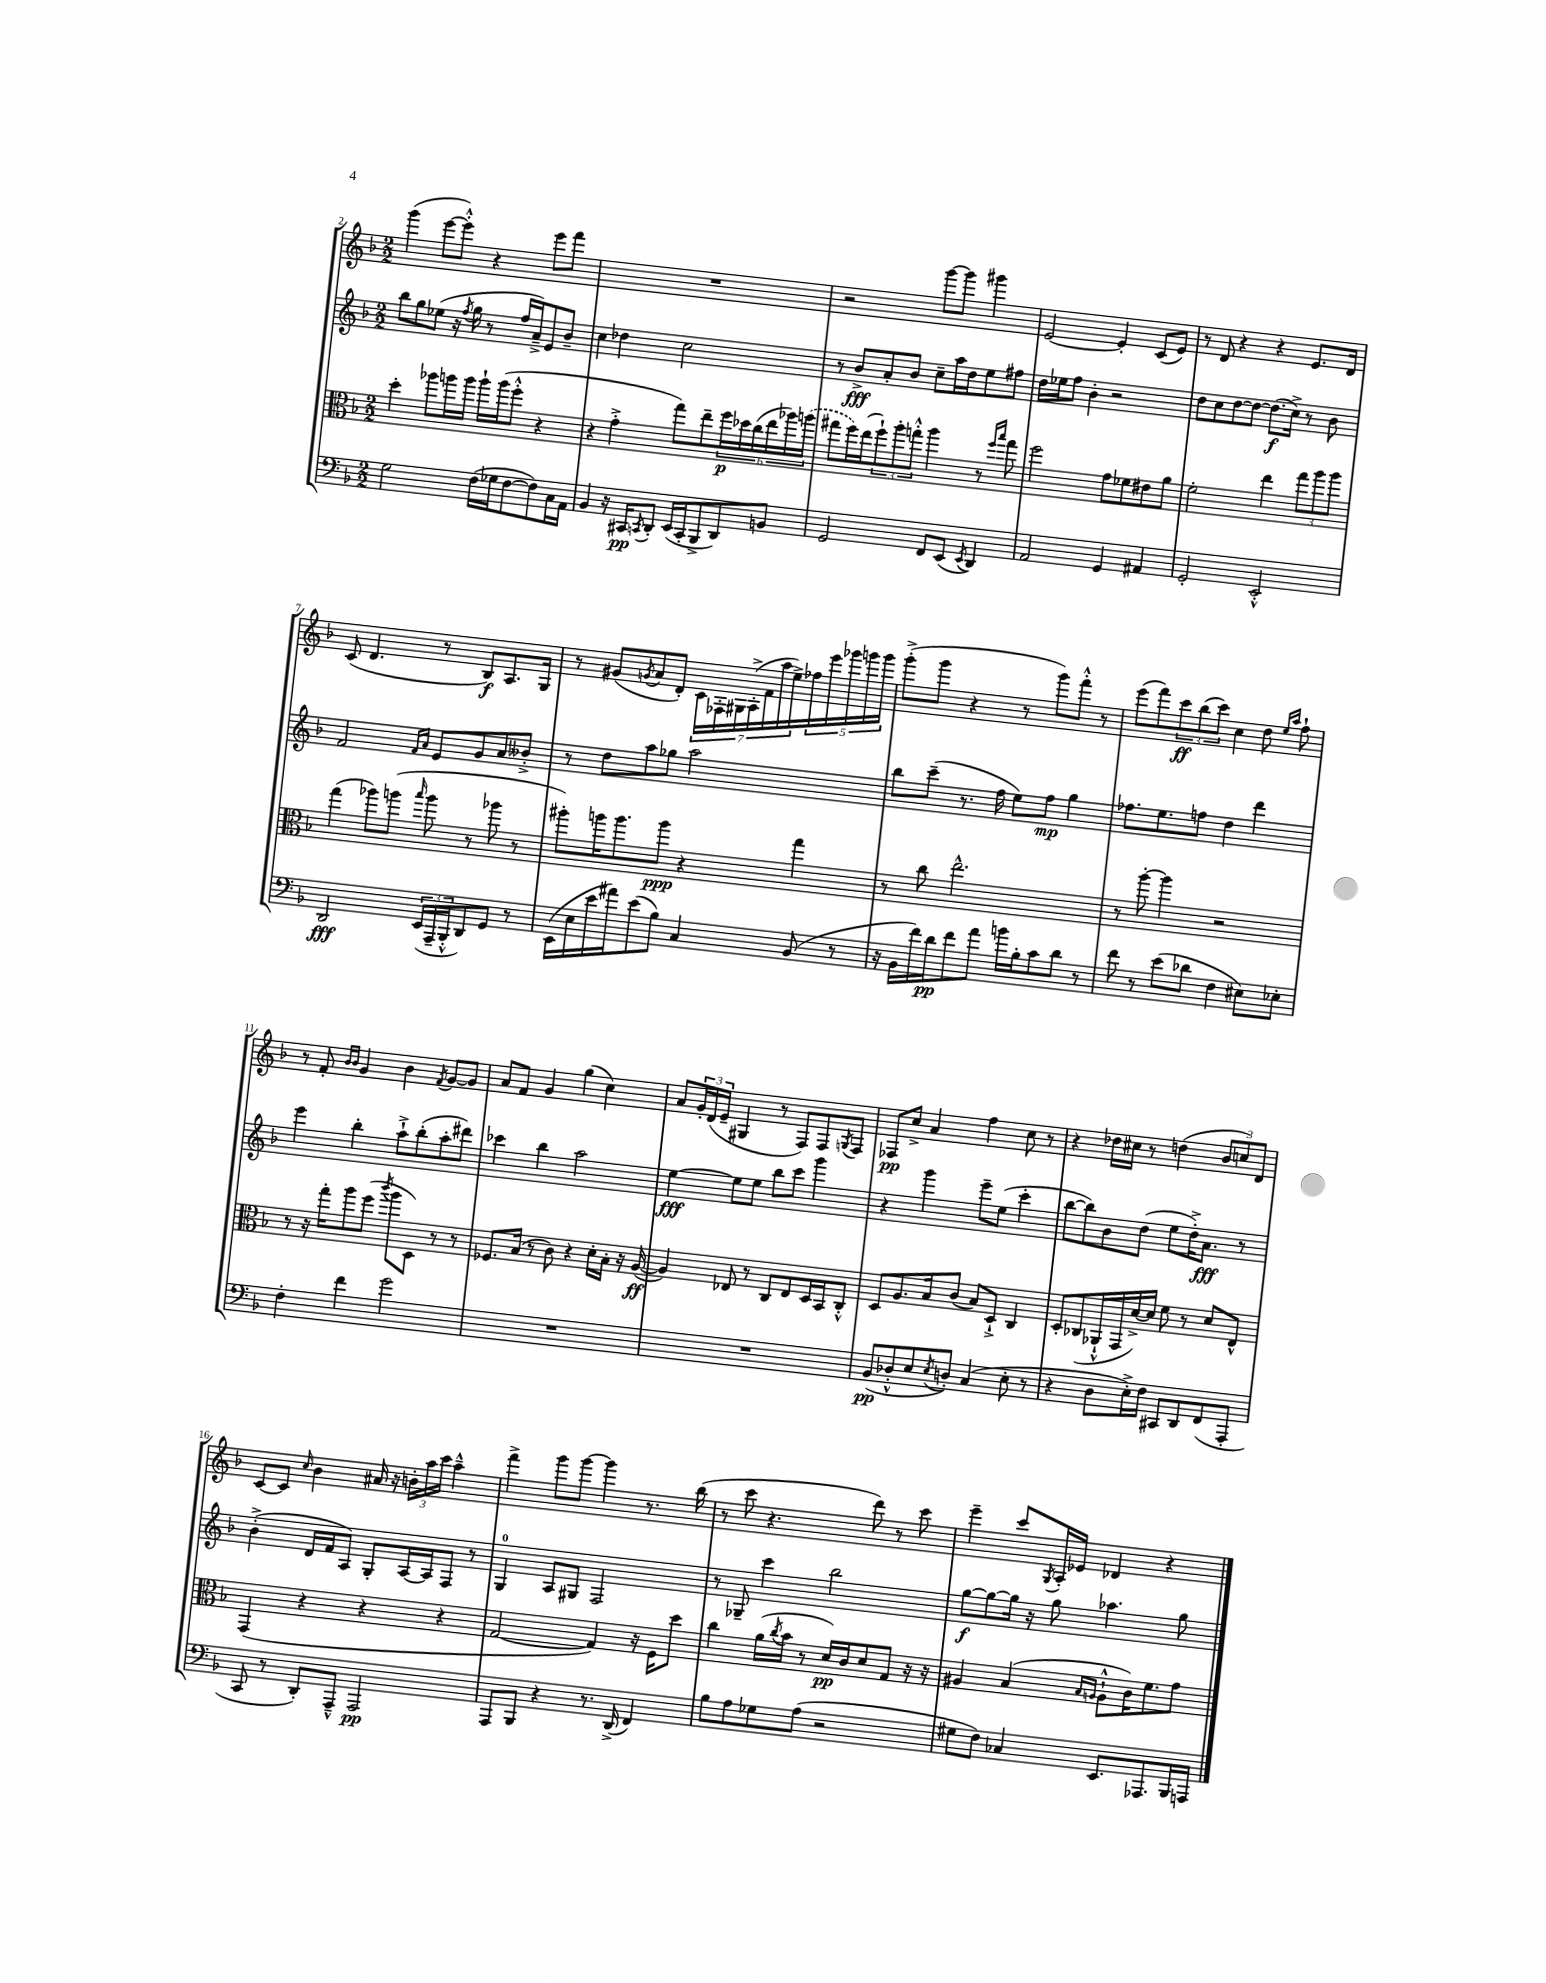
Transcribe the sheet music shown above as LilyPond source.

<<
\new StaffGroup <<
\new Staff = "s0" {
    \clef treble \key f \major \numericTimeSignature \time 2/2
    g'''4( e'''8~ e'''8-.-^) r4 e'''8 f'''8 |
    R1 |
    r2 g'''8~ g'''8 gis'''4 |
    e'2~ e'4-. c'8( e'8) |
    r8 d'8 r4 r4 e'8. d'16 |
    c'8( d'4. r8 bes8\f) a8. g16 |
    r8 gis'8( \acciaccatura { g'8 } a'8 d'8-.) \tuplet 7/4 { c'16 fes16-. gis16 a16-.->( f'16 a''16 e''16->) } \tuplet 5/4 { fes''16 e'''16 ges'''16 g'''16 g'''16 } |
    g'''8-.->( g'''8 r4 r8 g'''8) f'''8-.-^ r8 |
    e'''8( f'''8) \tuplet 3/2 { c'''8\ff bes''8( c'''8) } c''4 d''8 \grace { e''16 a''16 } f''8-! |
    r8 f'8-. \grace { bes'16 bes'16 } g'4 bes'4 \acciaccatura { f'8 } g'8~ g'8 |
    a'8 f'8 g'4 g''4( c''4) |
    a'8 \tuplet 3/2 { g'16-. d'16( e'16-- } gis4 r8 f8) f8 \acciaccatura { g8 } f8 |
    fes8\pp c''8-> a'4 f''4 c''8 r8 |
    r4 des''16 cis''16 r8 d''4( \tuplet 3/2 { bes'8 c''8) d'8 } |
    c'8~ c'8 \grace { c''16 } bes'4 ais'16 r16 \tuplet 3/2 { b'16-. a''16 c'''16 } a''4---^ |
    f'''4-> g'''8 g'''8~ g'''4 r8. bes''16( |
    r8 c'''8 r4. d'''8) r8 c'''8 |
    e'''4-- c'''8 \acciaccatura { g8 } a16-. ees'16 des'4 r4 \bar "|." |
}
\new Staff = "s1" {
    \clef treble \key f \major \numericTimeSignature \time 2/2
    bes''8 g''8 ees''8( r16 \acciaccatura { f''8 } g''16 r8 f''16 a'16--->) e'8 bes'8-- |
    c''4 des''4 c''2 |
    r8 bes'8->\fff a'8-. bes'8 c''8-- a''16 d''16 e''8 fis''8 |
    d''16 ees''16 f''8 bes'4-. r2 |
    d''8 c''8 d''8~ d''8~ d''8.\f( c''16->) r8 bes'8 |
    f'2 \grace { f'16 a'16 } e'8 g'8 a'8 beses'8-.-> |
    r8 d''8 a''8 ges''8 a''2 |
    bes''8 c'''8--( r8. f''16 e''8) f''8\mp g''4 |
    fes''8. e''8. f''8 d''4 d'''4 |
    e'''4 bes''4-. a''8-!-> bes''8-.( a''8-. dis'''8) |
    ces'''4 bes''4 a''2 |
    e''4~\fff e''8 e''8 bes''8 c'''8 g'''4 |
    r4 g'''4 e'''8-- e''8( c'''4-. |
    bes''8~ bes''8) bes'8 d''8( e''8 d''16-.->) a'8.\fff r8 |
    bes'4-.->( d'16 f'16 a8) g8-. a16~ a16 f8 r8 |
    g4-0 a8 gis8 f2 |
    r8 ges8-- c'''4 bes''2 |
    g''8~\f g''8~ g''16 r16 g''8 aes''4. g''8 \bar "|." |
}
\new Staff = "s2" {
    \clef alto \key f \major \numericTimeSignature \time 2/2
    d''4-. aes''8 a''16 a''16 a''16-! a''16( f''8-.-^ r4 |
    r4 g'4-.-> g''8) e''8-- \tuplet 6/4 { f''16\p des''16 c''16( e''16 aes''16) \once \slurDashed a''16( } |
    gis''8 f''16) e''16( \tuplet 3/2 { f''8-!) a''8-. g''8-.-^ } a''4 r8 \grace { f''16 bes''16 } g''8 |
    f''2 g'8 fes'8 eis'8 a'8 |
    f'2-. e''4 \tuplet 3/2 { g''8 a''8 a''8 } |
    g''4( aes''8) a''8( \grace { bes''16 } a''8 r8 aes''8 r8 |
    ais''8-.) a''16 a''8. a''8\ppp r4 g''4 |
    r8 c''8 e''2.-^ |
    r8 a''8~-. a''4 r2 |
    r8 r16 g''16-. a''8 f''8( \acciaccatura { c'''8 } a''8 d8) r8 r8 |
    fes8. bes16( r8 c'8) r4 d'16-. bes16-. r16 a16~\ff( |
    a4) ees8 r8 c8 ees8 d16 bes,16 c8-.-^ |
    d8 a8. bes16 c'8( bes8) d8-!-> c4 |
    d8-. ces8( aes,16-!-^ g,16 d'16~->) d'16 f'8 r8 d'8 e8-^ |
    g,4( r4 r4 r4 |
    g2~ g4) r16 f16 d''8 |
    c''4 a'16( \acciaccatura { c''8 } bes'16 r8 d'16\pp) c'16 d'8 g8 r16 r16 |
    ais4 bes4( \grace { bes16 a16 } a8-!-^ c'16) f'8. g'8 \bar "|." |
}
\new Staff = "s3" {
    \clef bass \key f \major \numericTimeSignature \time 2/2
    g2 f16( ges16 f8~ f8) c16 a,16 |
    bes,4 r16 cis,16\pp \acciaccatura { c,8 } d,8-. e,16( c,16-. bes,,8-> d,8) b,8 |
    g,2 f,8 e,8( \acciaccatura { e,8 } d,4) |
    a,2 g,4 ais,4 |
    g,2-. e,2-.-^ |
    d,2\fff \tuplet 3/2 { e,16( a,,16-- bes,,16-.-^ } d,8) g,8 r8 |
    e,16( e16 e'16 ais'16) e'8( bes8) c4 bes,8( r8 |
    r16 bes,16 f'16) d'16\pp f'8 a'8 b'16 bes16-. c'8 d'8 r8 |
    f'8 r8 e'8( des'8 f4 eis8) ees8-. |
    f4-. f'4 g'2 |
    R1 |
    R1 |
    bes,8\pp( des8-.-^ e8 \acciaccatura { e8 } d8-.) c4( e8-. r8 |
    r4 d8 e16-.->) f16 cis,8 d,8 f,8( a,,8-. |
    c,8 r8 d,8-.) a,,8---^ a,,2\pp |
    a,,8 bes,,8 r4 r8. d,16->( f,4) |
    bes8 a8 ges8 a8( r2 |
    gis8 f8) ces4 e,8. aes,,8. bes,,16 a,,16 \bar "|." |
}
>>
>>
\layout { \context { \Score currentBarNumber = #2 } }
